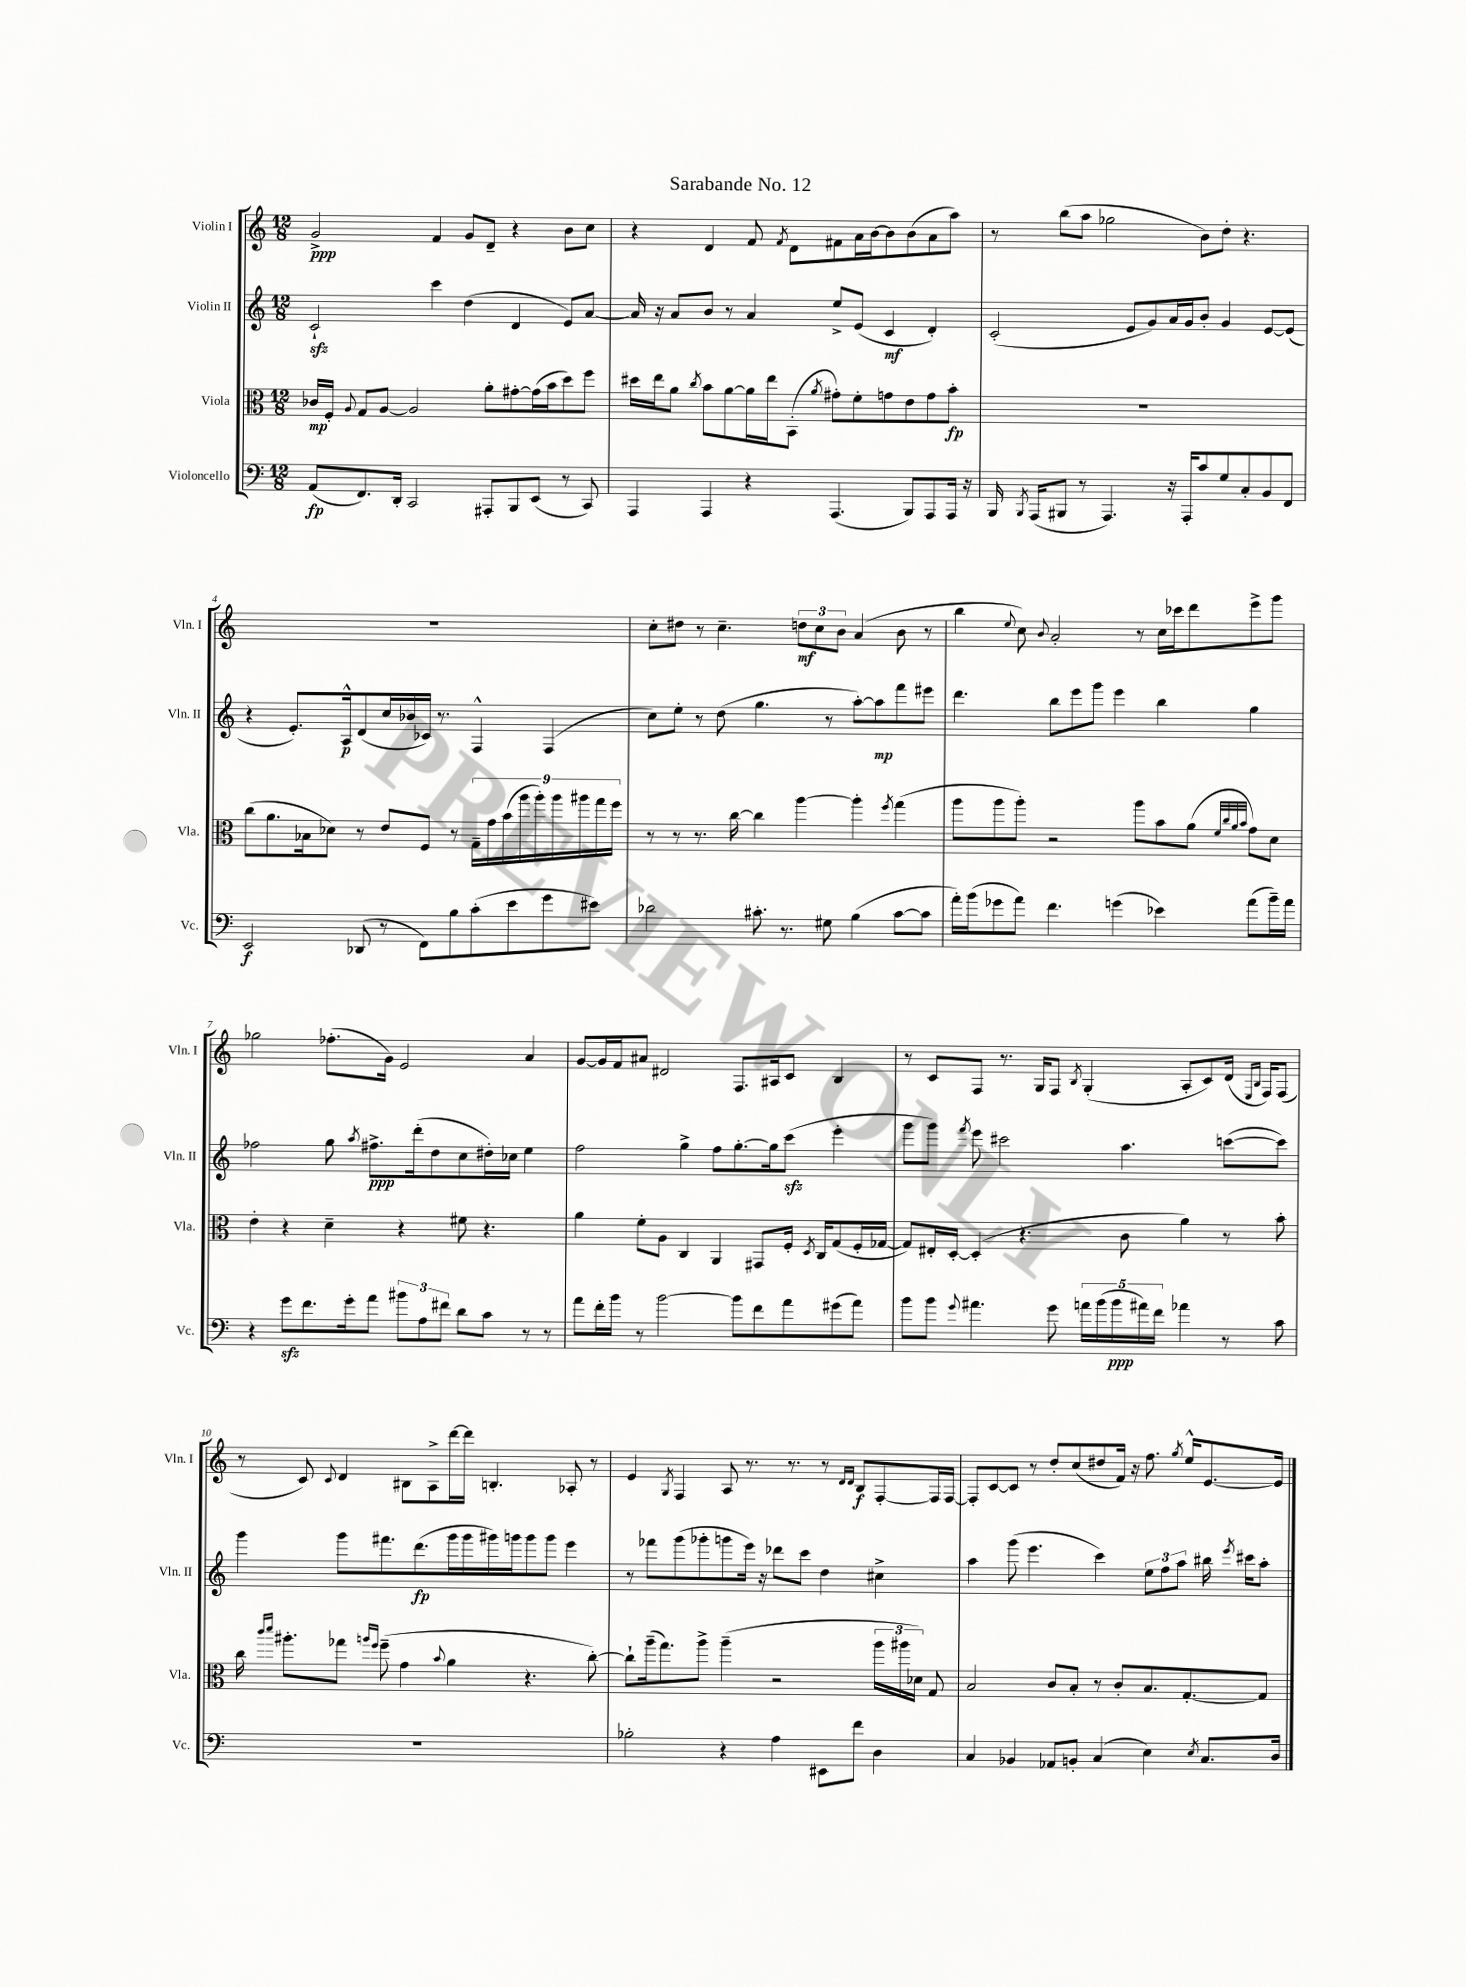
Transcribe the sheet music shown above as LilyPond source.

\header { title = "Sarabande No. 12" }
<<
\new StaffGroup <<
\new Staff = "s0" \with { instrumentName = "Violin I" shortInstrumentName = "Vln. I" } {
    \clef treble \key c \major \numericTimeSignature \time 12/8
    \autoBeamOff g'2->\ppp f'4 g'8[ d'8]-- r4 b'8[ c''8] |
    r4 d'4 f'8 \acciaccatura { f'8 } d'8[ fis'8 a'16 b'16~ b'8 b'8( a'8 a''8]) |
    r8 b''8[( a''8] ges''2 b'8[) d''8]-. r4. |
    R1. |
    c''8[-. dis''8] r8 c''4.-- \tuplet 3/2 { d''8[\mf c''8 b'8] } a'4( b'8 r8 |
    b''4 \appoggiatura { e''8 } c''8) \appoggiatura { b'8 } a'2-. r8 c''16[ ces'''16 d'''8 e'''8-> g'''8] |
    ges''2 fes''8.[-.( g'16]) e'2 a'4 |
    g'8[~ g'16 f'16 ais'8] dis'2 f8.[ ais16 c'8] b4 |
    r8 c'8[ f8] r8. g16[ f8] \acciaccatura { b8 } g4-.( a8[-. c'8) d'16]( \grace { e16[ b16] } f16[) f8]( |
    r8 c'8) \appoggiatura { c'8 } d'4 bis8[ a8-> d'''16~ d'''16] b4.-. aes8-. r8 |
    e'4 \acciaccatura { g8 } f4 a8 r8. r8. r8 \grace { d'16[ d'16] } b8[\f f8~-. f16 f16]~ |
    f8[-. c'8~ c'8] r8 d''8[-. c''8( dis''8 f'16]) r16 f''8. \acciaccatura { g''8 } e''16[-^ e'8.~ e'16] \bar "|." |
}
\new Staff = "s1" \with { instrumentName = "Violin II" shortInstrumentName = "Vln. II" } {
    \clef treble \key c \major \numericTimeSignature \time 12/8
    \autoBeamOff c'2-!\sfz c'''4 d''4( d'4 e'8[) a'8]~ |
    a'16 r16 a'8[ b'8] r8 a'4 e''8[-> e'8]( c'4\mf d'4-.) |
    c'2-.( e'8[ g'8) a'16 g'16 b'8]-. g'4 e'8[~ e'8]( |
    r4 e'8.[-.) a16-^\p d'8( c''16 bes'16 ces'16]) r8. f4-^ f4( |
    c''8[) e''8]-. r8 d''8( g''4. r8 a''8[~-.) a''8\mp f'''8 eis'''8] |
    d'''4. b''8[ e'''8 g'''8] e'''4 b''4 g''4 |
    fes''2 g''8 \acciaccatura { a''8 } fis''8.[->\ppp d'''16-.( d''8 c''8 dis''16-.) ces''16] e''4 |
    f''2 g''4-> f''8[ g''8.~-. g''16 c'''8]\sfz( e'''4-. |
    g'''8[ g'''8]) \acciaccatura { f'''8 } e'''8 cis'''2 a''4. c'''8[~( c'''8]) |
    g'''4 g'''8[ fis'''8. d'''8.\fp( g'''16 g'''16 gis'''16) g'''16 g'''8 g'''8] e'''4 |
    r8 fes'''8[ g'''8( ges'''8-. g'''8 e'''16]) r16 des'''8[ c'''8] d''4 cis''4-> |
    a''4 g'''8( e'''4. c'''4) \tuplet 3/2 { e''8[ f''8 a''8] } bis''16 \acciaccatura { e'''8 } cis'''16[ a''8]-. \bar "|." |
}
\new Staff = "s2" \with { instrumentName = "Viola" shortInstrumentName = "Vla." } {
    \clef alto \key c \major \numericTimeSignature \time 12/8
    \autoBeamOff ces'16[\mp f16]-. \appoggiatura { a8 } g8[ a8]~ a2 a'8[-. gis'8~-. gis'16( b'16 d''8) f''8] |
    dis''16[ e''16 a'8] \acciaccatura { c''8 } b'8[ a'8~ a'16 e''16 b,8]-.( \acciaccatura { a'8 } gis'8[-.) f'8-. g'8 e'8 g'8 b'8]-.\fp |
    R1. |
    c''8[( a'8. bes16 des'8]) r8 e'8[ f8] r8 \tuplet 9/8 { g16[-- g'16 b'16( a''16 a''16-.) a''16 ais''16 g''16 f''16] } |
    r8 r8 r8. c''16~ c''4 a''4~ a''4-. \acciaccatura { f''8 } g''4( |
    a''8[ a''8 a''8]-.) r2 a''8[ b'8 a'8]( \grace { f'32[ c''32 a'32 b'32] } g'8[) d'8] |
    e'4-. r4 d'4-- r4 fis'8 r4. |
    a'4 f'8[-. a8] c4 a,4 gis,8[ f16]-. \acciaccatura { d8 } c16[ g8( f16-. ges16]~ |
    ges8[) eis16-. d16]~-. d4-.( r4. c'8 a'4) r8 b'8-. |
    c''16 \grace { c'''16[ d'''16] } ais''8.[-. ges''8] \grace { a''16[ f''16] } f''8--( g'4 \appoggiatura { b'8 } a'4 r4. c''8~-.) |
    c''8[-! a''16--( g''8.) a''8]-> a''4--( r2 \tuplet 3/2 { a''16[ ais''16 des'16]) } g8 |
    b2 c'8[ b8]-. r8 c'8[-. b8. g8.~-. g8] \bar "|." |
}
\new Staff = "s3" \with { instrumentName = "Violoncello" shortInstrumentName = "Vc." } {
    \clef bass \key c \major \numericTimeSignature \time 12/8
    \autoBeamOff a,8[\fp( f,8.) d,16]-. c,2 ais,,8[-. b,,8 e,8]( r8 c,8) |
    a,,4 a,,4 r4 a,,4.( b,,8[) a,,8 a,,16] r16 |
    b,,16 \acciaccatura { b,,8 } a,,16[( bis,,8] r8 a,,4.) r16 a,,16[-. c'8 g8 c8-. b,8 f,8] |
    e,2\f des,8( r8 f,8[) b8 c'8-.( e'8 g'8 eis'8]) |
    des'2 cis'8.-. r8. gis8 b4( cis'8[~ cis'8] |
    a'16[-.) b'16( ges'8 a'8]) f'4. g'4( ees'4) a'8[( b'16--) a'16] |
    r4 g'8[\sfz f'8. g'16-. a'8] \tuplet 3/2 { bis'8[ a8 fis'8] } d'8[ c'8] r8 r8 |
    a'8[ f'16-. b'16] r8 b'2~ b'8[ f'8 a'8 gis'8( a'8]) |
    b'8[ b'8] \appoggiatura { g'8 } ais'4. g'8 \tuplet 5/4 { a'16[ b'16( b'16\ppp ais'16) f'16] } aes'4 r8 c'8 |
    R1. |
    bes2-. r4 a4 eis,8[ f'8] d4 |
    c4 bes,4 aes,8[ b,8]-. c4( e4) \acciaccatura { e8 } c8.[ d16] \bar "|." |
}
>>
>>
